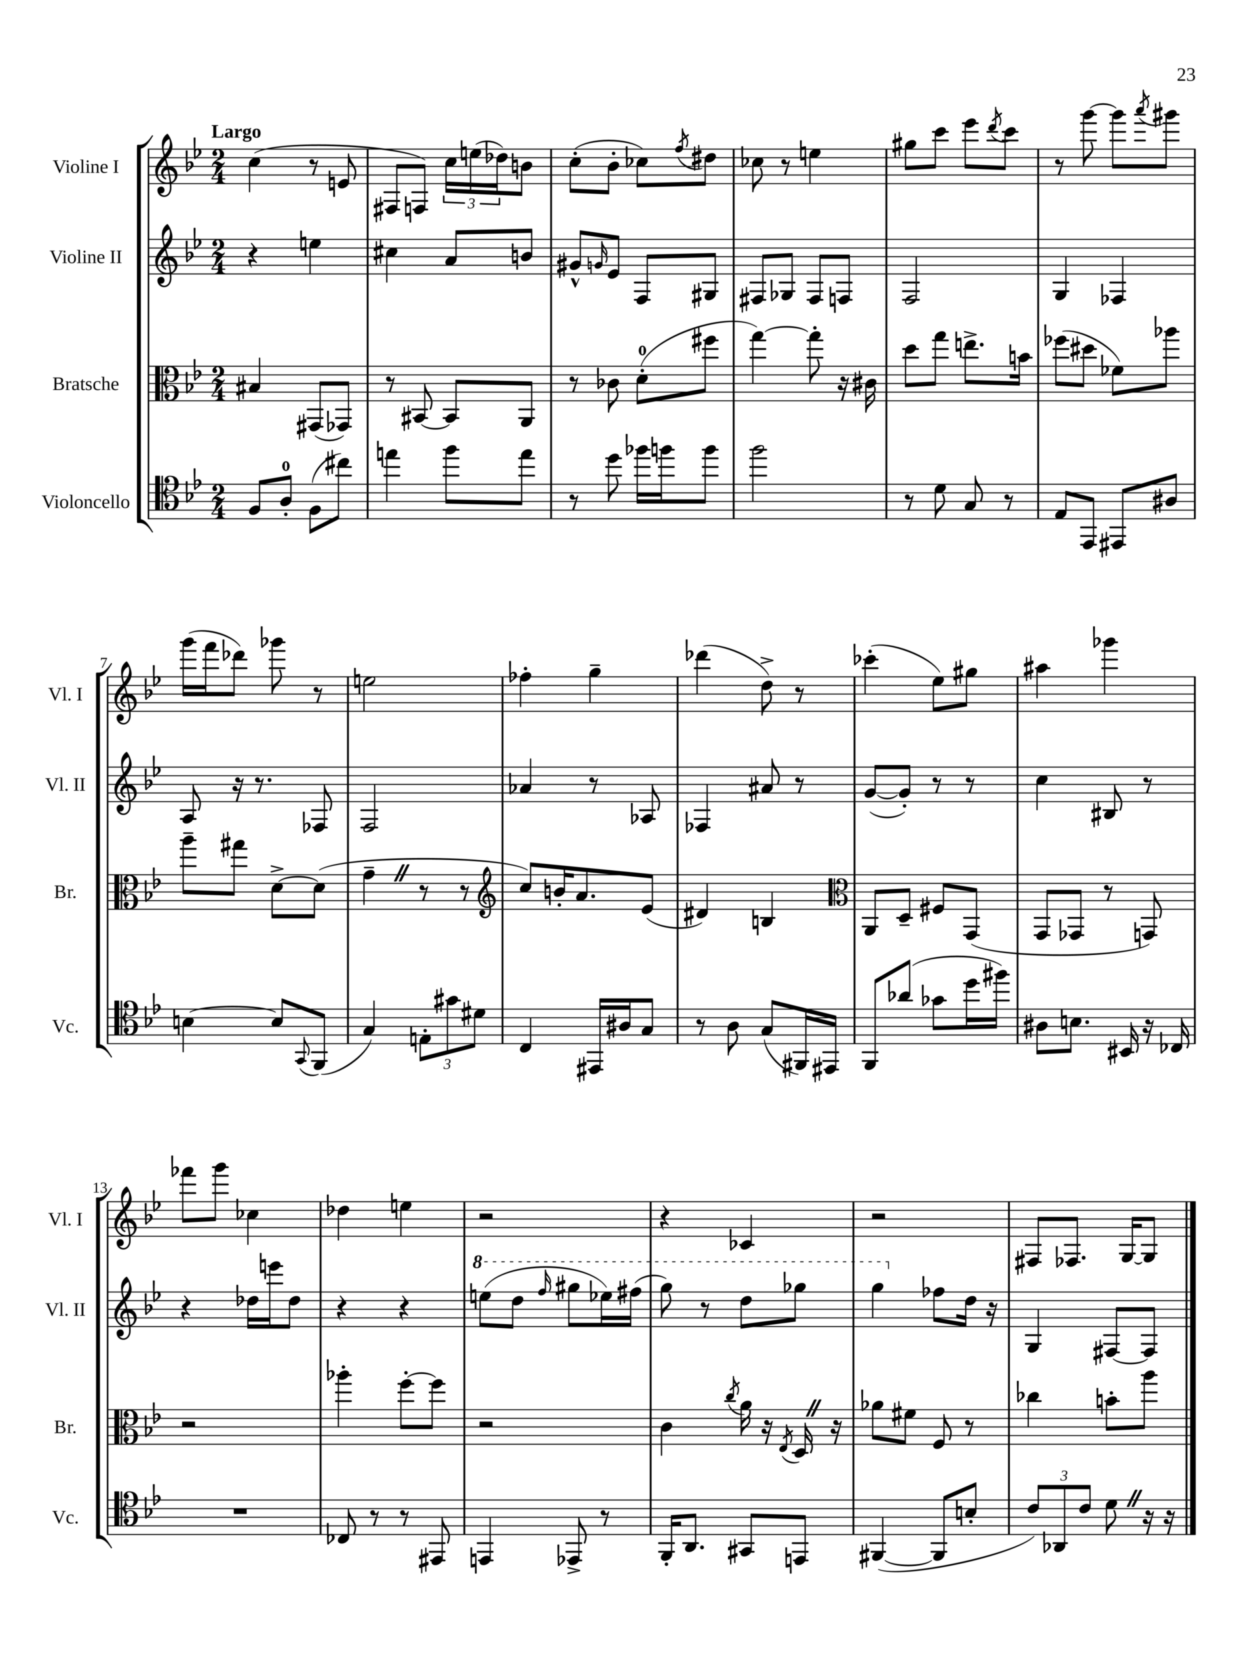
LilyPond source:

<<
\new StaffGroup <<
\new Staff = "s0" \with { instrumentName = "Violine I" shortInstrumentName = "Vl. I" } {
    \clef treble \key bes \major \numericTimeSignature \time 2/4 \tempo "Largo"
    c''4( r8 e'8 |
    fis8 f8) \tuplet 3/2 { c''16 e''16( des''16) } b'8 |
    c''8-.( bes'8-. ces''8) \acciaccatura { f''8 } dis''8 |
    ces''8 r8 e''4 |
    gis''8 c'''8 ees'''8 \acciaccatura { d'''8 } c'''8 |
    r8 g'''8~ g'''8 \acciaccatura { a'''8 } gis'''8 |
    g'''16( f'''16 des'''8) ges'''8 r8 |
    e''2 |
    fes''4-. g''4-- |
    des'''4( d''8->) r8 |
    ces'''4-.( ees''8) gis''8 |
    ais''4 ges'''4 |
    fes'''8 g'''8 ces''4 |
    des''4 e''4 |
    r2 |
    r4 ces'4 |
    r2 |
    fis8 fes8. g16~ g8 \bar "|." |
}
\new Staff = "s1" \with { instrumentName = "Violine II" shortInstrumentName = "Vl. II" } {
    \clef treble \key bes \major \numericTimeSignature \time 2/4
    r4 e''4 |
    cis''4 a'8 b'8 |
    gis'8-^ \grace { g'16 } ees'8 f8 gis8 |
    fis8 ges8 fis8 f8 |
    f2 |
    g4 fes4 |
    a8 r16 r8. fes8 |
    f2 |
    aes'4 r8 aes8 |
    fes4 ais'8 r8 |
    g'8~( g'8-.) r8 r8 |
    c''4 bis8 r8 |
    r4 des''16 e'''16 des''8 |
    r4 r4 |
    \ottava #1 e'''8( d'''8 \grace { f'''16 } gis'''8 ees'''16) fis'''16( |
    g'''8) r8 d'''8 ges'''8 |
    g'''4 \ottava #0 fes''8 d''16 r16 |
    g4 fis8~ fis8 \bar "|." |
}
\new Staff = "s2" \with { instrumentName = "Bratsche" shortInstrumentName = "Br." } {
    \clef alto \key bes \major \numericTimeSignature \time 2/4
    bis4 gis,8( ges,8) |
    r8 bis,8~ bis,8 a,8 |
    r8 ces'8 d'8-0-.( fis''8 |
    g''4~) g''8-. r16 cis'16 |
    d''8 g''8 e''8.-> b'16 |
    fes''8( dis''8 fes'8) aes''8 |
    a''8-- gis''8 d'8~-> d'8( |
    g'4-- \once \override BreathingSign.text = \markup { \musicglyph "scripts.caesura.straight" } \breathe r8 r8 |
    \clef treble c''8) b'16-. a'8. ees'8( |
    dis'4) b4 |
    \clef alto a,8 d8-- fis8 g,8( |
    g,8 ges,8 r8 g,8) |
    r2 |
    aes''4-. f''8~-. f''8 |
    r2 |
    c'4 \acciaccatura { c''8 } a'16 r16 \acciaccatura { ees8 } d16 \once \override BreathingSign.text = \markup { \musicglyph "scripts.caesura.straight" } \breathe r16 |
    aes'8 fis'8 f8 r8 |
    ces''4 b'8-. a''8 \bar "|." |
}
\new Staff = "s3" \with { instrumentName = "Violoncello" shortInstrumentName = "Vc." } {
    \clef tenor \key bes \major \numericTimeSignature \time 2/4
    f8 a8-0-. f8( cis''8) |
    e''4 f''8 e''8 |
    r8 d''8 fes''16 f''16 f''8 |
    f''2 |
    r8 d'8 g8 r8 |
    ees8 ees,8 eis,8 ais8 |
    b4~ b8 \appoggiatura { g,8 } f,8( |
    g4) \tuplet 3/2 { e8-. gis'8 dis'8 } |
    c4 eis,16 ais16 g8 |
    r8 a8 g8( fis,16) eis,16 |
    f,8 aes'8( ges'8 d''16 fis''16) |
    ais8 b8. bis,16 r16 ces16 |
    R2 |
    ces8 r8 r8 eis,8 |
    e,4 ees,8-> r8 |
    f,16-. a,8. gis,8 e,8 |
    fis,4~( fis,8 b8-. |
    \tuplet 3/2 { c'8) aes,8 c'8 } d'8 \once \override BreathingSign.text = \markup { \musicglyph "scripts.caesura.straight" } \breathe r16 r16 \bar "|." |
}
>>
>>
